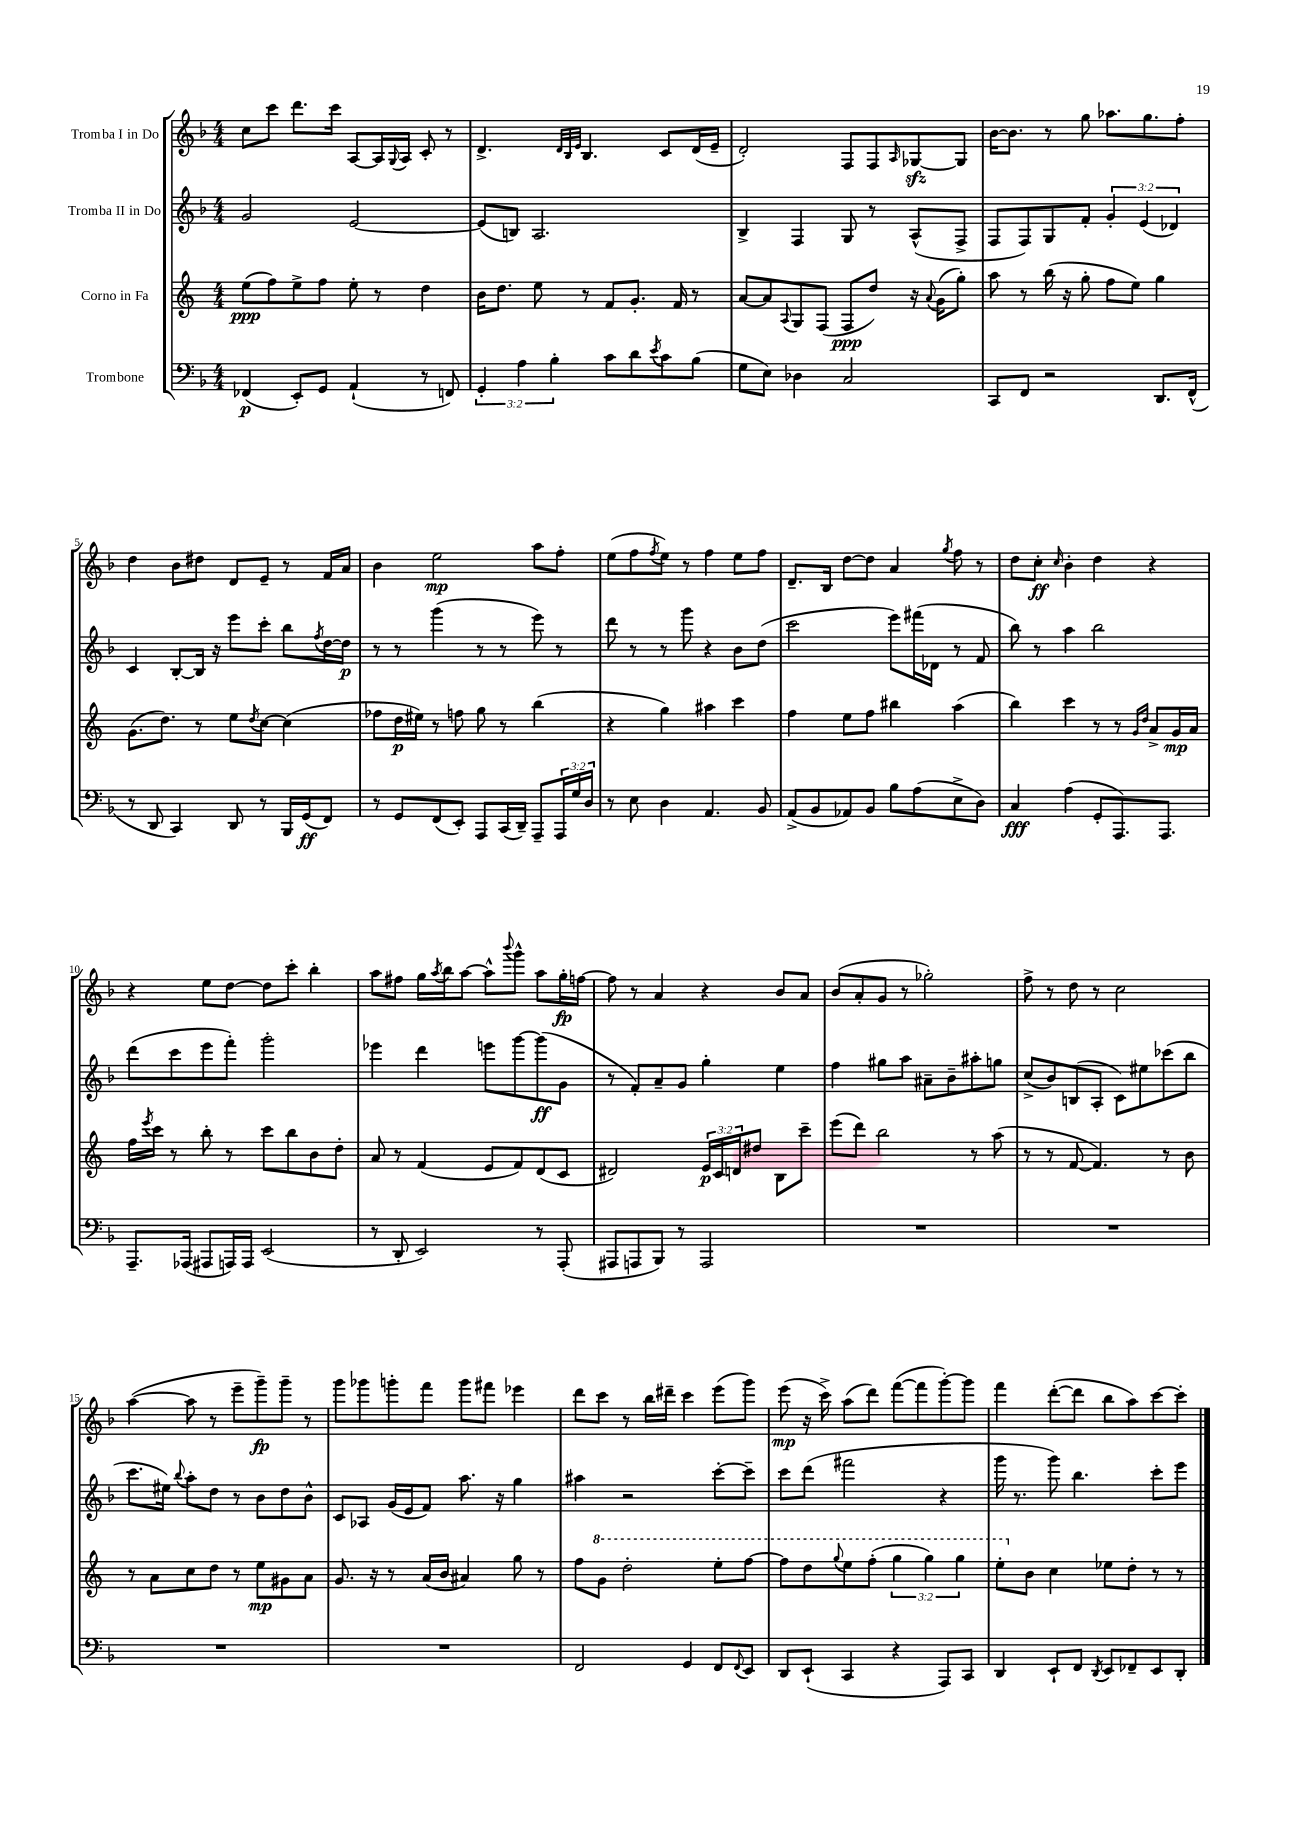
<<
\new StaffGroup <<
\new Staff = "s0" \with { instrumentName = "Tromba I in Do" } {
    \clef treble \key f \major \numericTimeSignature \time 4/4
    c''8 c'''8 d'''8. c'''16 a8~ a16 \appoggiatura { g8 } a16 c'8-. r8 |
    d'4.-> \grace { d'32 bes32 e'32 } bes4. c'8 d'16( e'16-- |
    d'2-.) f8 f8 \grace { a16 } ges8~\sfz ges8 |
    bes'16~ bes'8. r8 g''8 aes''8. g''8. f''8-. |
    d''4 bes'8 dis''8 d'8 e'8-- r8 f'16 a'16 |
    bes'4 e''2\mp a''8 f''8-. |
    e''8( f''8 \acciaccatura { f''8 } e''8) r8 f''4 e''8 f''8 |
    d'8.-- bes16 d''8~ d''8 a'4 \acciaccatura { g''8 } f''8 r8 |
    d''8 c''8-.\ff \grace { c''16 } bes'4-. d''4 r4 |
    r4 e''8 d''8~ d''8 c'''8-. bes''4-. |
    a''8 fis''8 g''16 \acciaccatura { a''8 } bes''16 a''8~ a''8-^ \appoggiatura { bes'''8 } g'''8-^ a''8 g''16-.\fp f''16~ |
    f''8 r8 a'4 r4 bes'8 a'8 |
    bes'8( a'8-. g'8 r8 ges''2-.) |
    f''8-> r8 d''8 r8 c''2 |
    a''4~( a''8 r8 e'''8-- g'''8--\fp) g'''8-- r8 |
    g'''8 ges'''8 g'''8-. f'''8 g'''8 fis'''8 ees'''4 |
    d'''8 c'''8 r8 bes''16 dis'''16-- c'''4 e'''8( g'''8) |
    e'''8\mp( r16 c'''16->) a''8( d'''8) f'''8~( f'''8 g'''8~-.) g'''8 |
    f'''4 d'''8~-.( d'''8 bes''8 a''8) c'''8~ c'''8-. \bar "|." |
}
\new Staff = "s1" \with { instrumentName = "Tromba II in Do" } {
    \clef treble \key f \major \numericTimeSignature \time 4/4 \override Staff.TupletNumber.text = #tuplet-number::calc-fraction-text
    g'2 e'2~ |
    e'8( b8) a2. |
    bes4-> f4 g8 r8 a8-^( f8-> |
    f8 f8) g8 f'8-. \tuplet 3/2 { g'4-. e'4( des'4) } |
    c'4 bes8~-. bes16 r16 e'''8 c'''8-. bes''8 \acciaccatura { f''8 } d''16~ d''16\p |
    r8 r8 g'''4( r8 r8 e'''8) r8 |
    d'''8 r8 r8 g'''8 r4 bes'8 d''8( |
    c'''2 e'''8) fis'''16( des'16 r8 f'8 |
    bes''8) r8 a''4 bes''2 |
    d'''8( c'''8 e'''8 f'''8-.) g'''2-. |
    ees'''4 d'''4 e'''8 g'''8~ g'''8\ff( g'8 |
    r8 f'8-.) a'8-- g'8 g''4-. e''4 |
    f''4 gis''8 a''8 ais'8-- bes'8-- ais''8-. g''8 |
    c''8->( bes'8) b8( a8-. c'8) eis''8 ces'''8( bes''8 |
    c'''8. eis''16) \appoggiatura { bes''8 } a''8-. d''8 r8 bes'8 d''8 bes'8-^ |
    c'8 aes8 g'16( e'16 f'8) a''8. r16 g''4 |
    ais''4 r2 c'''8~-. c'''8-- |
    c'''8 d'''8( fis'''2 r4 |
    g'''16 r8. g'''8) bes''4. c'''8-. e'''8 \bar "|." |
}
\new Staff = "s2" \with { instrumentName = "Corno in Fa" } {
    \clef treble \key c \major \numericTimeSignature \time 4/4 \override Staff.TupletNumber.text = #tuplet-number::calc-fraction-text
    e''8\ppp( f''8) e''8-> f''8 e''8-. r8 d''4 |
    b'16 d''8. e''8 r8 f'8 g'8.-. f'16 r8 |
    a'8~ a'8 \appoggiatura { a8 } g8 f8( f8\ppp d''8) r16 \appoggiatura { a'8 } g'16( g''8-.) |
    a''8 r8 b''16( r16 g''8-. f''8 e''8) g''4 |
    g'8.( d''8.) r8 e''8 \acciaccatura { d''8 } c''8~ c''4( |
    fes''8 d''16\p eis''16) r8 f''8 g''8 r8 b''4( |
    r4 g''4) ais''4 c'''4 |
    f''4 e''8 f''8 bis''4 a''4( |
    b''4) c'''4 r8 r8 \grace { g'16 d''16 } a'8-> g'16\mp a'16 |
    f''16 \acciaccatura { e'''8 } c'''16 r8 b''8-. r8 c'''8 b''8 b'8 d''8-. |
    a'8 r8 f'4( e'8 f'8) d'8( c'8 |
    dis'2) \tuplet 3/2 { e'16\p c'16 d'16 } dis''8 b8 c'''8-- |
    e'''8( d'''8) b''2 r8 a''8( |
    r8 r8 f'8~ f'4.) r8 b'8 |
    r8 a'8 c''8 d''8 r8 e''8\mp gis'8 a'8 |
    g'8. r16 r8 a'16( b'16 ais'4) g''8 r8 |
    f''8 \ottava #1 g''8 d'''2-. e'''8-. f'''8~ |
    f'''8 d'''8 \appoggiatura { g'''8 } e'''8 f'''8-.( \tuplet 3/2 { g'''4 g'''4) g'''4 } |
    e'''8-. \ottava #0 b'8 c''4 ees''8 d''8-. r8 r8 \bar "|." |
}
\new Staff = "s3" \with { instrumentName = "Trombone" } {
    \clef bass \key f \major \numericTimeSignature \time 4/4 \override Staff.TupletNumber.text = #tuplet-number::calc-fraction-text
    fes,4\p( e,8-.) g,8 a,4-!( r8 f,8) |
    \tuplet 3/2 { g,4-. a4 bes4-. } c'8 d'8 \acciaccatura { e'8 } c'8 bes8( |
    g8 e8) des4 c2 |
    c,8 f,8 r2 d,8. f,16-^( |
    r8 d,8 c,4) d,8 r8 bes,,16 g,16\ff( f,8) |
    r8 g,8 f,8( e,8-.) a,,8 c,16( d,16--) a,,8-- \tuplet 3/2 { a,,16 g16 d16 } |
    r8 e8 d4 a,4. bes,8 |
    a,8->( bes,8 aes,8) bes,8 bes8 a8( e8-> d8) |
    c4\fff a4( g,8-. a,,8.) a,,8. |
    a,,8.-- aes,,16( ais,,8 a,,16) a,,16 e,2( |
    r8 d,8-. e,2) r8 a,,8-.( |
    ais,,8 a,,8 bes,,8) r8 a,,2 |
    R1 |
    R1 |
    R1 |
    R1 |
    f,2 g,4 f,8 \appoggiatura { f,8 } e,8 |
    d,8 e,8-!( c,4 r4 a,,8) c,8 |
    d,4 e,8-! f,8 \acciaccatura { d,8 } e,8 fes,8-- e,8 d,8-. \bar "|." |
}
>>
>>
